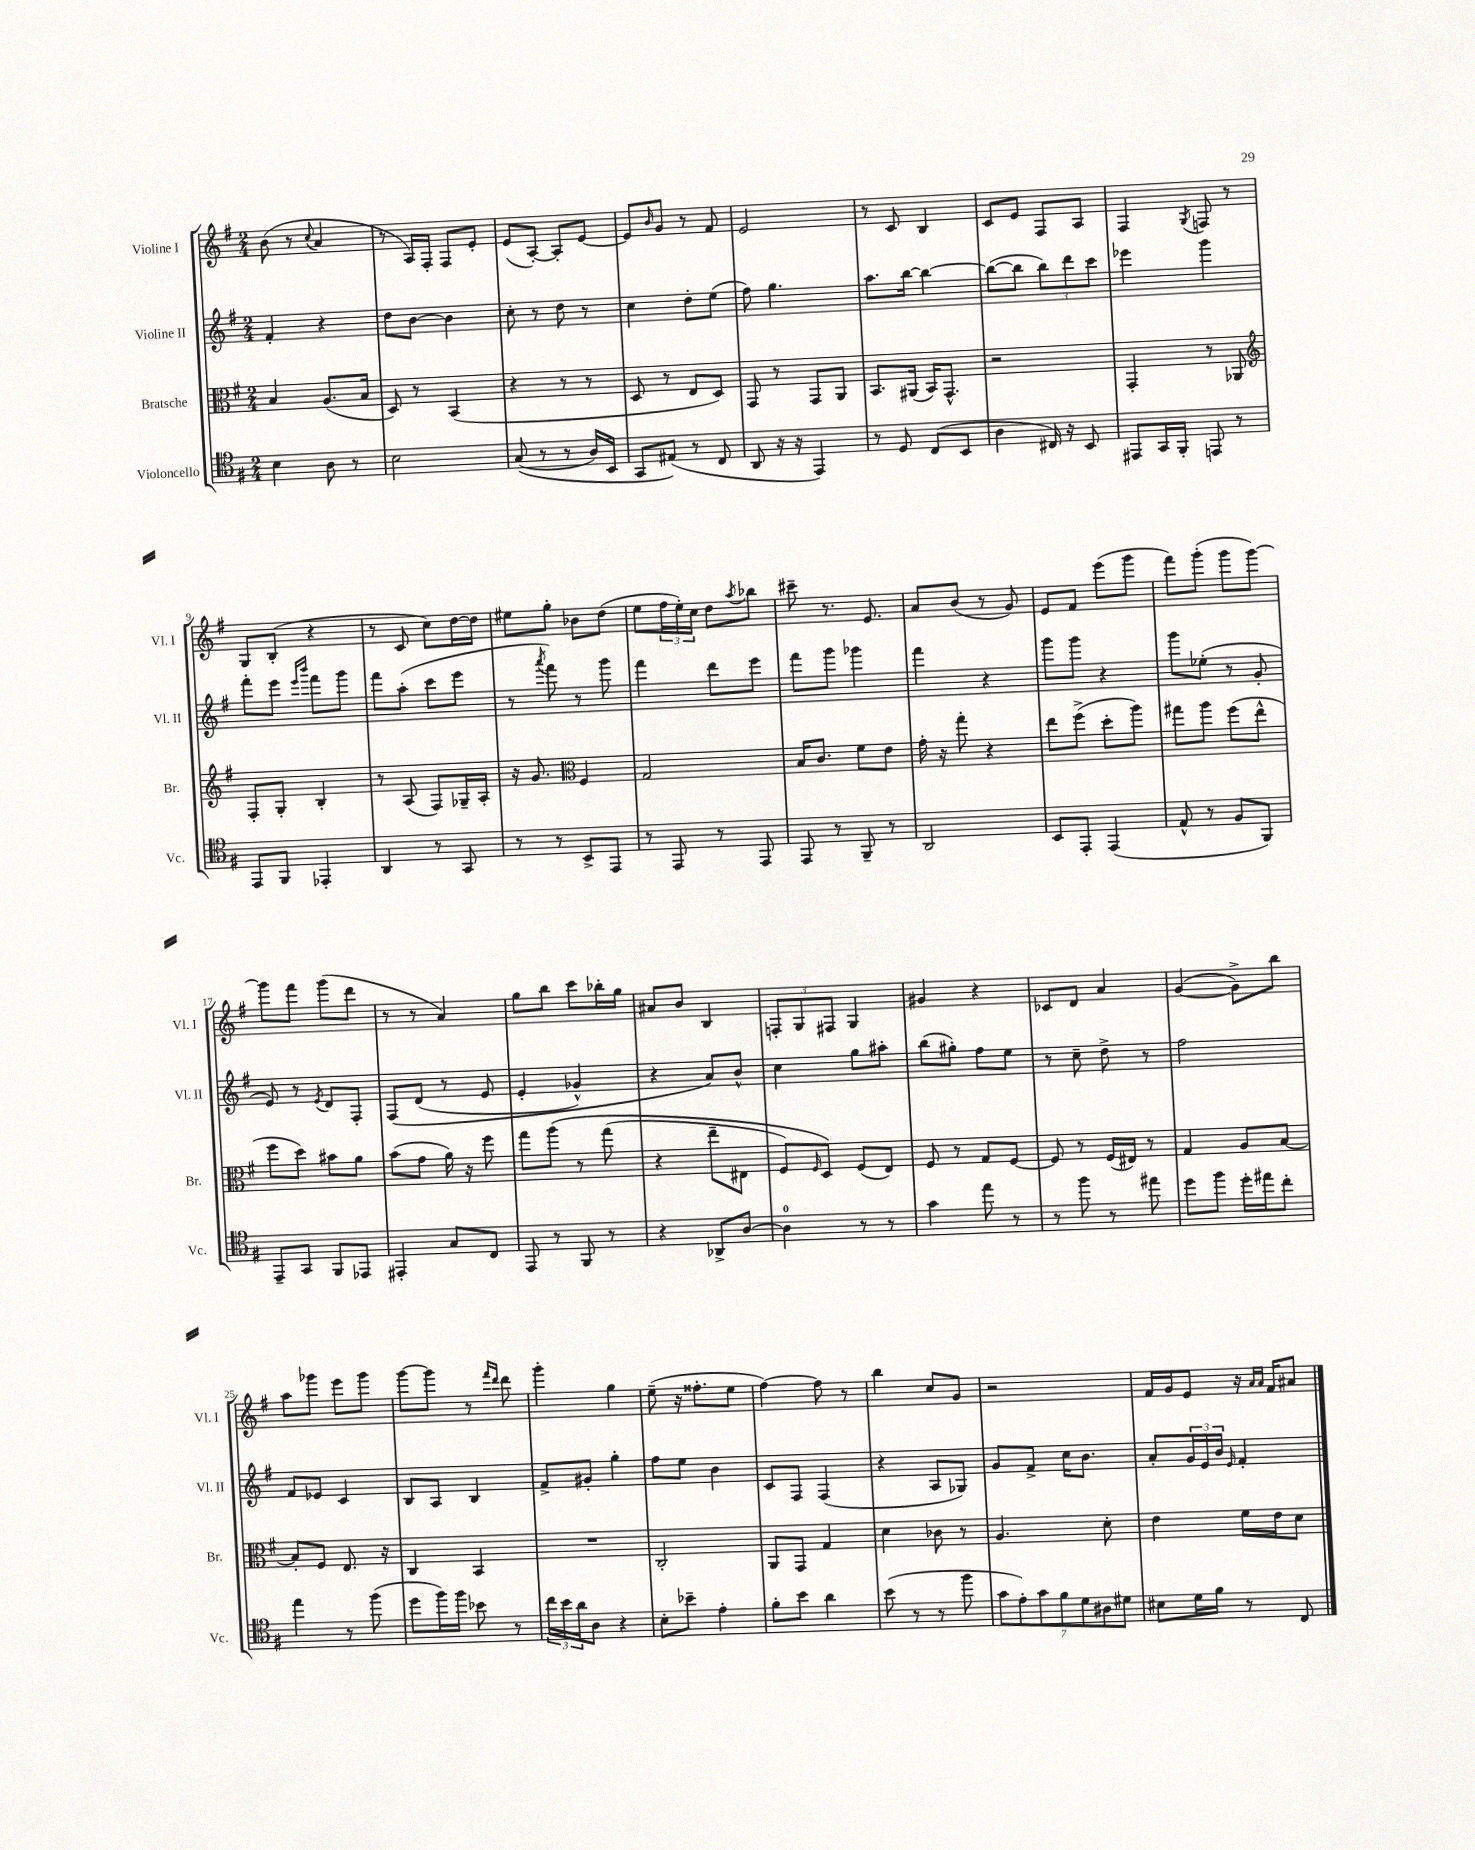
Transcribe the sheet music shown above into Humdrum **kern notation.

**kern	**kern	**kern	**kern
*staff4	*staff3	*staff2	*staff1
*clefC4	*clefC3	*clefG2	*clefG2
*k[f#]	*k[f#]	*k[f#]	*k[f#]
*M2/4	*M2/4	*M2/4	*M2/4
4B	4B	4f#'	(8b
.	.	.	8r
.	.	.	8qqcc
8A	(8.A	4r	4a
8r	.	.	.
.	16B	.	.
=	=	=	=
2B	8D)	8dd	8r
.	8r	[8b	16A)
.	.	.	16F#'
.	(4BB	4b]	8F#
.	.	.	8e'
=	=	=	=
&((8G	4r	8cc'	(8e
8r	.	8r	[8A')
8r	8r	8dd	8A']
16A)	8r	8r	[8e
16BB	.	.	.
=	=	=	=
8GG	8D	4cc	8e]
.	.	.	16qqb
(8E#&)	8r	.	8g
8r	8E	8dd'	8r
8C	8D)	(8ee	8f#
=	=	=	=
8AA	8GG	8ff#)	2e
16r	8r	4.gg	.
16r	.	.	.
4EE)	8GG	.	.
.	8AA	.	.
=	=	=	=
8r	8.BB	8.aa	8r
8D	.	.	8c
.	(16AA#	[16bb	.
(8C	16BB)	4bb_	4B
.	8.GG^^	.	.
8BB	.	.	.
=	=	=	=
4A	2r	(8bb_	8c
.	.	8bb]	8e
16C#)	.	12bb)	8F#
16r	.	.	.
.	.	12ddd	.
8BB	.	.	8A
.	.	12ccc	.
=	=	=	=
8EE#	4GG'	4eee-	4F#
16GG	.	.	.
16FF#'	.	.	.
.	.	.	8qG
8EE	8r	4ggg	8F
8r	8AA-	.	8r
=	=	=	=
*	*clefG2	*	*
8EE	8F#'	8fff#'	8G
8FF#	8G'	8eee	(8B'
.	.	16qqeee	.
.	.	16qqbbb	.
4EE-'	4B'	8fff#	4r
.	.	8ggg	.
=	=	=	=
4AA	8r	8fff#	8r
.	(8A	(8aa'	8c
8r	8F#)	8ccc	8cc)
8GG	16G-~	8eee	[16dd
.	16A'	.	16dd]
=	=	=	=
8r	16r	8r	8ee#
.	8.g	.	.
.	.	8qaaa	.
8r	.	8fff#)	8gg'
*	*clefC3	*	*
8BB^	4F#	8r	8b-
8EE	.	8ggg	(8dd
=	=	=	=
8r	2G	4fff#	8ee
8EE	.	.	24ff#
.	.	.	24ee')
.	.	.	24cc
8r	.	8ddd	8dd
.	.	.	8qaa
8EE	.	8eee	8bb-
=	=	=	=
8EE	16B	8fff#	8ccc#~
.	8.c	.	.
8r	.	8ggg	8.r
8FF#~	8f#	4ggg-	.
.	.	.	8.e
8r	8e	.	.
=	=	=	=
2AA	16g'	4fff#	8a
.	16r	.	.
.	8gg'	.	(8b
.	4r	4r	8r
.	.	.	8g)
=	=	=	=
8BB	8ee	8ggg	8e
8EE'	(8ff#^	8ggg	8f#
(4EE	8dd'	4r	(8eee
.	8aa)	.	8ggg
=	=	=	=
8E^^	8gg#	8ggg	8fff#)
8r	8aa	(8ee-'	(8ggg'
8F#	(8ff#	8r	8ggg
8FF#)	8ee^^	8g'	[8ggg)
=	=	=	=
8EE~	8ff#	8e)	8ggg]
8GG	8dd)	8r	8fff#
.	.	8qe	.
8FF#	8b#	8d	(8ggg
8EE-	8a	8F#'	8ddd
=	=	=	=
4EE#'	(8b	&(8F#	8r
.	8g	(8d	8r
8G	16a)	8r	4a)
.	16r	.	.
8C	8ff#	8e	.
=	=	=	=
8EE	8gg	4e'	8gg
8r	&(8aa	.	8bb
8FF#	8r	4g-^^)	8ccc
8r	(8gg	.	16bb-'
.	.	.	16gg
=	=	=	=
4r	4r	4r	8a#
.	.	.	8b
8AA-^	8ee~	8a&)	4B
[8A	8E#	8b^^	.
=	=	=	=
4A]	8F#)	4cc	12F'
.	.	.	12G
.	16qqF#	.	.
.	8D&)	.	.
.	.	.	12F#
8r	(8F#	8gg	4G
8r	8E)	8aa#'	.
=	=	=	=
4g	8F#	(8bb	4g#
.	8r	8gg#')	.
8ee	8G	8ff#	4r
8r	[8F#	8ee	.
=	=	=	=
8r	8F#]	8r	8c-
8ff#	8r	8cc~	8d
8r	(16F#	8dd^	4a
.	16E#)	.	.
8ee#	8r	8r	.
=	=	=	=
8dd	4G	2ff#	([4g
8ff#	.	.	.
16dd'	8A	.	8g^])
16ee#	.	.	.
8cc'	[8B	.	8bb
=	=	=	=
4ee	8B']	8f#	8aa
.	8F#	8e-	8ggg-
8r	8.E	4c	8eee
(8ff#	.	.	8ggg-
.	16r	.	.
=	=	=	=
8dd	4C	8B	[8ggg
16ff#)	.	8A	8ggg]
16ff#	.	.	.
8b-	4BB	4B	8r
.	.	.	16qqfff#
.	.	.	16qqddd
8r	.	.	8ddd
=	=	=	=
24cc	2r	8f#^	4ggg'
24b	.	.	.
24a	.	.	.
8A	.	8g#'	.
4r	.	4gg'	4gg
=	=	=	=
8B'	2C'	8ff#	(8ee~
8b-~	.	8ee	16r
.	.	.	8.ff##'
4e'	.	4b	.
.	.	.	8ee
=	=	=	=
8f#'	8AA	8c	[4ff#)
8b	8GG	8F#	.
4a	4G	(4F#	8ff#]
.	.	.	8r
=	=	=	=
(8b	4d	4r	4bb
8r	.	.	.
8r	8c-	8A	8cc
8ff#	8r	8G-)	8g
=	=	=	=
14g	4.A	8g	2r
14e')	.	.	.
.	.	8f#^	.
14g	.	.	.
14f#	.	.	.
.	.	16cc	.
14d	.	.	.
.	.	8.b	.
14A#	.	.	.
.	8d'	.	.
14d#	.	.	.
=	=	=	=
8B#	4e	8a'	16f#
.	.	.	16g
16d	.	24g	8e
.	.	24e	.
16f#	.	.	.
.	.	24b	.
.	.	16qqe	.
8r	16f#	4f#'	16r
.	.	.	16qqa
.	.	.	16qqa
.	16e	.	16f#
8C	8d	.	8a#
==	==	==	==
*-	*-	*-	*-
